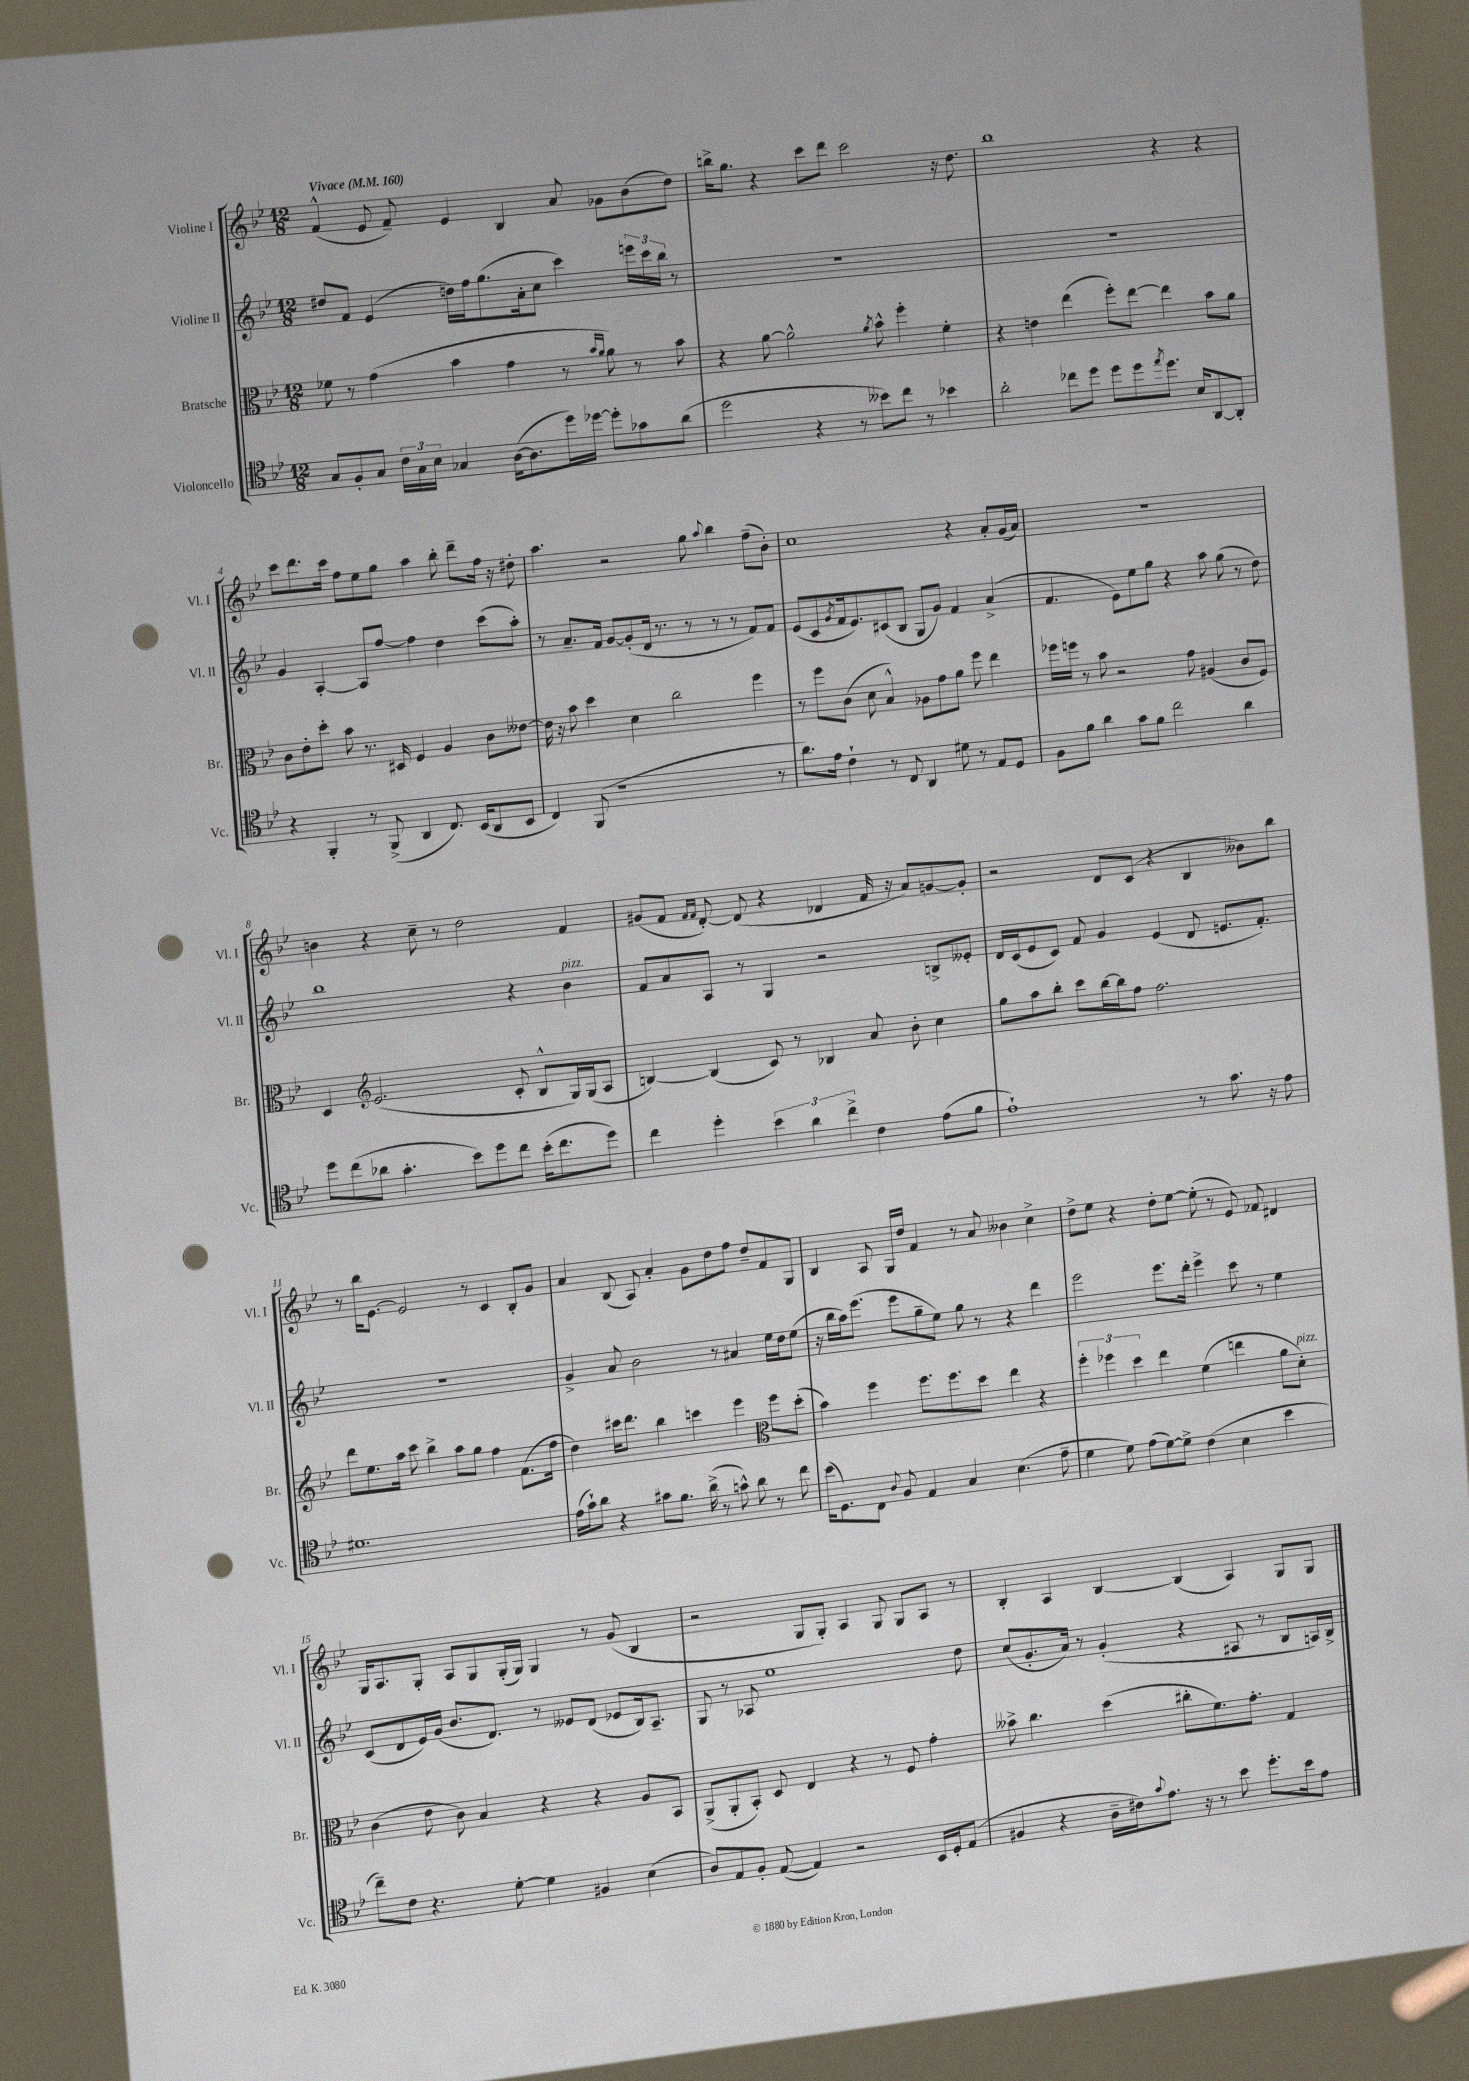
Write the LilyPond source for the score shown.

<<
\new StaffGroup <<
\new Staff = "s0" \with { instrumentName = "Violine I" shortInstrumentName = "Vl. I" } {
    \clef treble \key bes \major \numericTimeSignature \time 12/8 \tempo "Vivace" 4 = 160
    f'4-^( ees'8 f'8--) ees'4 bes4 a'8 ges'8 bes'8( d''8) |
    b''16-> g''8. r4 c'''8 d'''8 c'''2 r16 d''8. |
    bes''1 r4 r4 |
    c'''8 d'''8. c'''16 f''8 ees''8 g''8 a''4 bes''8-. d'''8-- f''16 r16 dis''8-. |
    a''4. r2 g''8 \appoggiatura { a''8 } bes''4 f''8--( bes'8-.) |
    c''1 r4 a'8-. g'16( a'16) |
    R1. |
    b'4 r4 c''8-- r8 d''2 f'4 |
    gis'8( f'8 \grace { f'16 f'16 } d'8~-.) d'8( r4 des'4 f'16 r16 a'8) g'8~ g'8-. |
    r2 d'8 c'8( r4 bes4 beses'8) bes''8 |
    r8 bes''16 ees'8.~ ees'2 r8 c'4 bes8-. g'8 |
    a'4 bes8( a8) a'4-. g'8 d''8 f''8 d''8-- f'8 g8 |
    bes4 a8 g16 d''16 f'4 r8 a'8 beses'4 c''4-> |
    d''8-> ees''8 r4 d''8-. ees''8~ ees''8-.( r8 ees'8) fes'8 dis'4 |
    g16 a8. g8-. a8 g8 g16-.( g16) g4 r8 g'8( bes4 |
    r2 g8 g8-.) a4 g8 g8 a8 r8 |
    bes4-. a4 bes4~ bes4( a4) g8 g8 \bar "|." |
}
\new Staff = "s1" \with { instrumentName = "Violine II" shortInstrumentName = "Vl. II" } {
    \clef treble \key bes \major \numericTimeSignature \time 12/8
    dis''8 f'8 ees'4( d''16) f''16 g''8.( a'16-. c''8 c'''4) \tuplet 3/2 { e'''16 c'''16 bes''16 } r8 |
    R1. |
    R1. |
    g'4 a4~-. a8 f''8~ f''4 d''4 c'''8( a''8-.) |
    r8 a'8.-- f'16 g'8~ g'8-.( d'16 r8. r8 r8 r8 f'8) f'8 |
    ees'8( c'8 \acciaccatura { g'8 } f'16 ees'8.) cis'8( bes8 g8 g'8) f'4 a'4->( |
    f'4. ees'8) ees''8 g''8 r4 a''8 g''8( r8 d''8) |
    bes''1 r4 bes'4^\markup { \italic "pizz." } |
    f'8 a'8 a8 r8 g4 r2 b8-> eeses'8-. |
    d'16 c'16( ees'8 c'8) f'8 g'4 ees'4( d'8 e'8. f'8.-.) |
    R1. |
    g'4-> a'8 bes'2 r8 ais'4 ees''16 d''16 ees''8( |
    r16 bes''16 a''16) ees'''8.( ees'''8 g''8-- ees''8) g''8 r8 r4 d'''4 |
    ees'''2 ees'''8. d'''16-. ees'''4-> c'''8 r8 ees''4 |
    c'8( d'8 ees'16) g'16( bes'8. d'8.) r8 eeses'8 d'8( ees'8 bes16) a8.-- |
    g8 r8 aes8 ees''1 d''8 |
    c''8( g'8.-. a'16) r8 g'4-.( r4 ais8 r8 bes8 a16) bes16-> \bar "|." |
}
\new Staff = "s2" \with { instrumentName = "Bratsche" shortInstrumentName = "Br." } {
    \clef alto \key bes \major \numericTimeSignature \time 12/8
    fes'8 r8 g'4( bes'4 g'4 r8 \grace { bes'16 a'16 } a'8) r8 bes'8 |
    r4 a'8~ a'2-^ \acciaccatura { a'8 } bes'8-^ f''4-. f'4-. |
    r4 e'4 ees''4( f''8-.) ees''8~ ees''4 bes'8 a'8 |
    c'8 ees'8-. d''8-. bes'8 r8. dis16 f4 a4 c'8 eeses'8~ |
    eeses'16 r16 bes'8 d''4 d'4 c''2 f''4 |
    r8 f''8 c'8( d'8 bes4-^) aes8 g'8 a'8 f''8 ees''4 |
    fes''16 f''16 r8 bes'8 r2 g'8 ais4( c'8 f8) |
    d4 \clef treble ees'2.( c'8-. bes8-^ g16) g16( a8 |
    b4~) b4( c'8) r8 bes4 a'8 bes'8-. c''4 |
    g''8 a''8 bes''8-. c'''8 bes''16~ bes''16 f''8 f''2. |
    d'''8 ees''8. a''16 c'''8 bes''4-> a''8 g''8 f''4 f'8.( f''16 |
    d''4) cis'''16 d'''8. bes''4 c'''4 ees'''4 \clef alto f''8 d''8-.( |
    bes'4) f''4 f''8. f''8. d''8 ees''4 r4 |
    \tuplet 3/2 { f''4-. fes''4 d''4 } ees''4 f'4( e''4 a'8 d'8-.^\markup { \italic "pizz." }) |
    c'4( ees'8 c'8) bes4 r4 r4 a8 bes,8 |
    a,8->( a,8-. bes,8-.) d8 ees4 r4 r8 f8 g'4-. |
    beses'8-> c''4. d''4( cis''8-. f'8.) g'8.-. g4 \bar "|." |
}
\new Staff = "s3" \with { instrumentName = "Violoncello" shortInstrumentName = "Vc." } {
    \clef tenor \key bes \major \numericTimeSignature \time 12/8
    g8 f8-. g8 \tuplet 3/2 { c'16 g16 bes16 } ges4 a16~( a8. d''16) des''16~ des''8-. ges'8 a'8( |
    d''2 r4 r8 beses'8) c''8 r8 bes'4 |
    a'2-. ces''8 d''8 d''8 d''8 \acciaccatura { ees''8 } d''8. bes16 a,8~ a,8-. |
    r4 f,4-. r8 f,8->( a,4 c8.) bes,16( a,8 bes,8 |
    c4) f,8( r1 r8 |
    a'8.) ees'16 c'4-! r8 c8 a,4 dis'8 r8 ees8 d8 |
    f8 f'8 a'4 g'8 f'8 c''2 a'4 |
    d''8 c''8( aes'8 g'4.-. bes'8) d''8 c''8 bes'16-.( c''8. d''8) |
    c''4 d''4-. \tuplet 3/2 { bes'4 a'4 c''4-> } c'4 ees'8( f'8 |
    ees'1-!) r8 g'8. r16 ees'8 |
    dis'1. |
    ees'16( g'16-!) a'8 r4 gis'8 f'8. a'16->( r8 g'8-^) a'8 r8 c''8 |
    bes'16( d8.) c8 \appoggiatura { a8 } f8 ees4 g4 bes4.( ees'8-- |
    d'4 d'8) ees'8( d'8~) d'8-> c'4( bes4 bes'4 |
    c''8--) c'8 r4. d'8~-. d'4 fis4 bes4( |
    a8) ees8 f8-. ees8~( ees4) r2 bes,16 d16-. ees8( |
    fis4 r4 a16-- cis'16) \appoggiatura { g'8 } ees'8. r16 r8 bes'8 d''8.-. bes'16 ees'8 \bar "|." |
}
>>
>>
